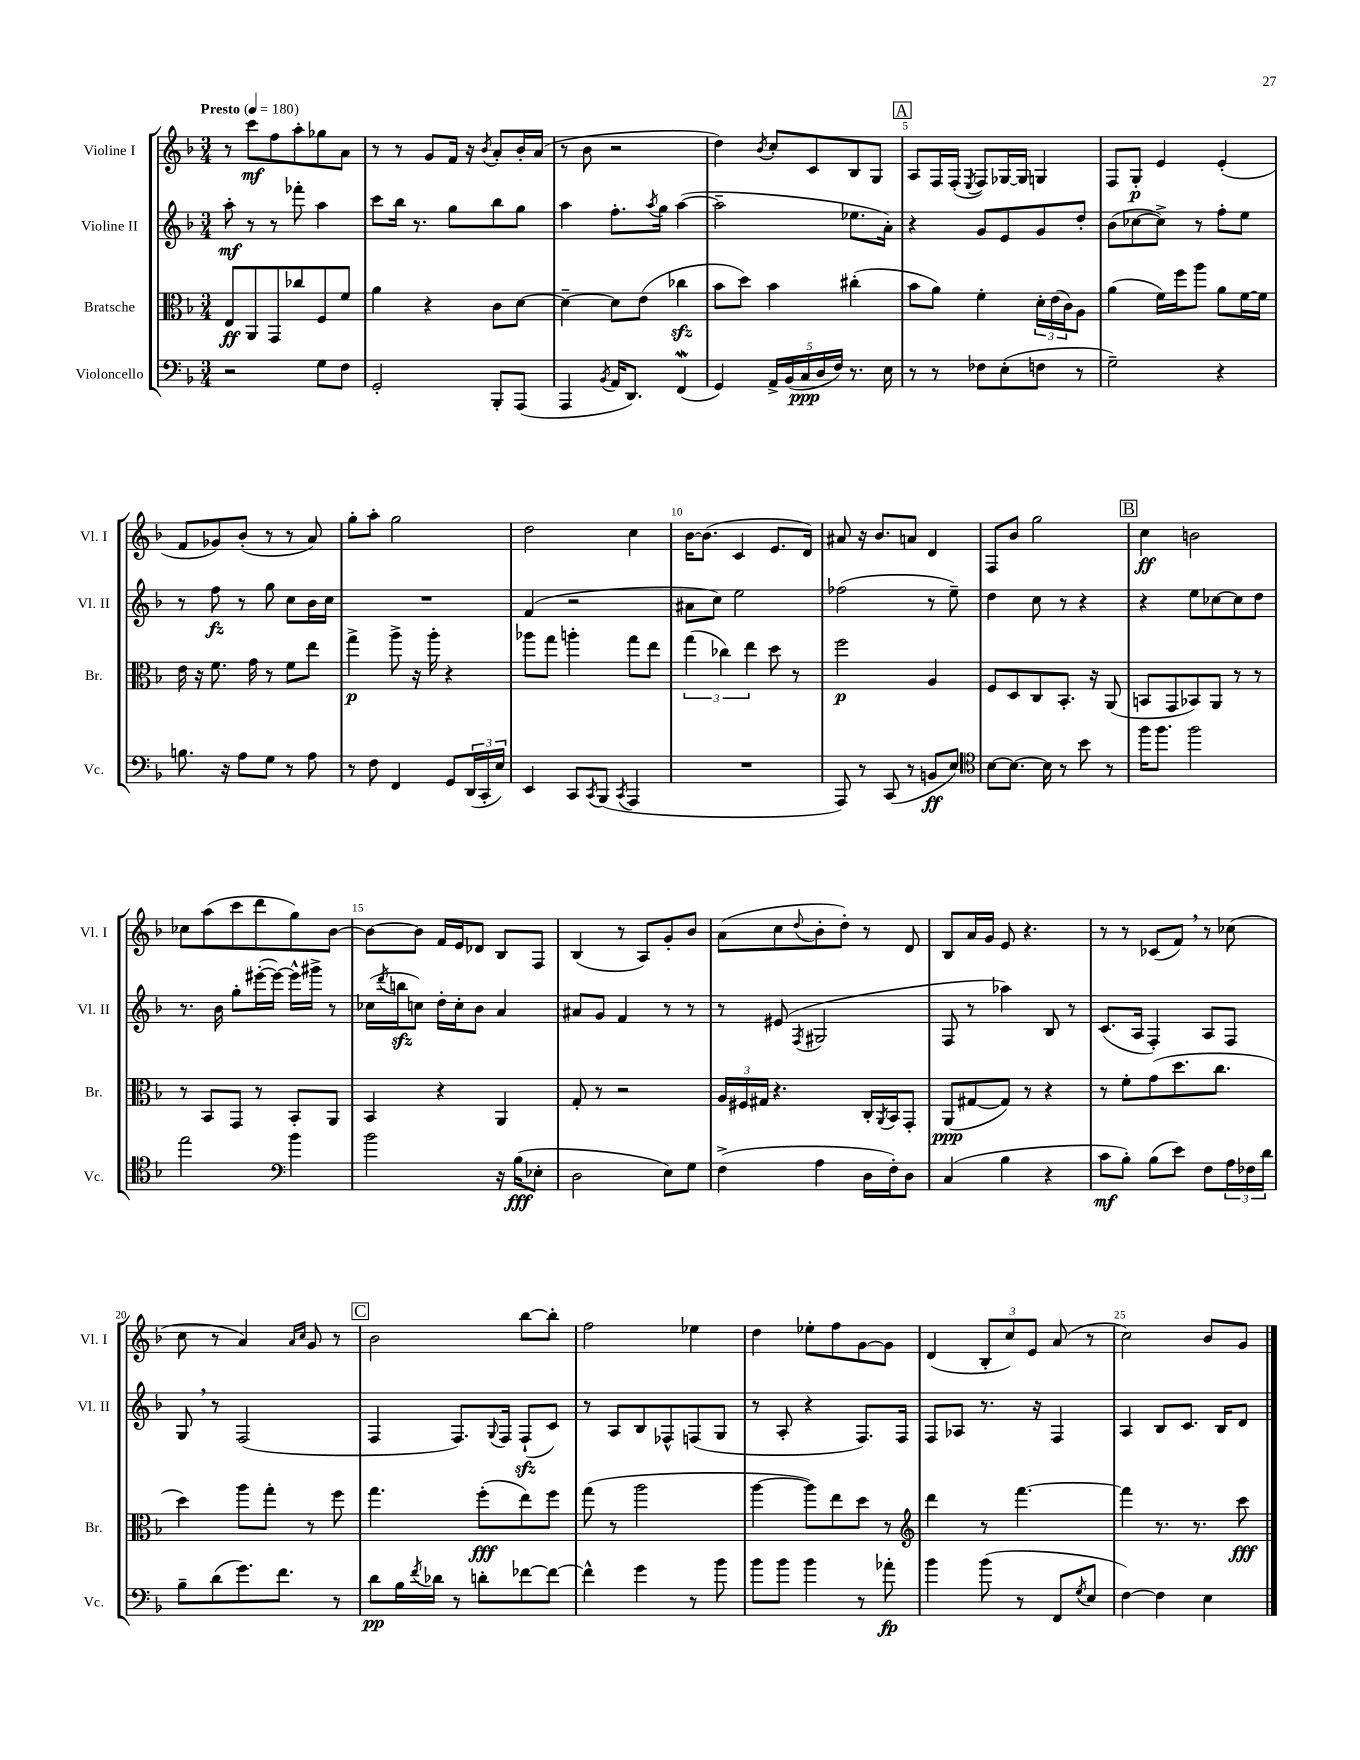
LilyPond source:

<<
\new StaffGroup <<
\new Staff = "s0" \with { instrumentName = "Violine I" shortInstrumentName = "Vl. I" } {
    \clef treble \key f \major \numericTimeSignature \time 3/4 \tempo "Presto" 4 = 180
    r8 c'''8\mf f''8 a''8-. ges''8 a'8 |
    r8 r8 g'8 f'16 r16 \acciaccatura { bes'8 } a'8-. bes'16-. a'16( |
    r8 bes'8 r2 |
    d''4) \acciaccatura { bes'8 } c''8-. c'8 bes8 g8 |
    \mark \markup { \box "A" } a8 f16 f16-.( \acciaccatura { e8 } f8) ges16~ ges16 g4 |
    f8 g8-.\p e'4 e'4-.( |
    f'8 ges'8) bes'8-.( r8 r8 a'8) |
    g''8-. a''8-. g''2 |
    d''2 c''4 |
    bes'16~ bes'8.( c'4 e'8. d'16) |
    ais'8 r16 bes'8. a'8 d'4 |
    f8 bes'8 g''2 |
    \mark \markup { \box "B" } c''4\ff b'2 |
    ces''8 a''8( c'''8 d'''8 g''8) bes'8~ |
    bes'8~ bes'8 f'16 e'16 des'8 bes8 f8 |
    bes4( r8 a8) g'8-. bes'8 |
    a'8( c''8 \appoggiatura { d''8 } bes'8-. d''8-.) r8 d'8 |
    bes8 a'16 g'16 e'8 r4. |
    r8 r8 ces'8( f'8) \breathe r8 ces''8( |
    c''8 r8 a'4) \grace { a'16 c''16 } g'8 r8 |
    \mark \markup { \box "C" } bes'2 bes''8~ bes''8-. |
    f''2 ees''4 |
    d''4 ees''8-. f''8 g'8~ g'8 |
    d'4( \tuplet 3/2 { bes8-. c''8) e'8 } a'8( r8 |
    c''2) bes'8 g'8 \bar "|." |
}
\new Staff = "s1" \with { instrumentName = "Violine II" shortInstrumentName = "Vl. II" } {
    \clef treble \key f \major \numericTimeSignature \time 3/4
    a''8-.\mf r8 r8 fes'''8-. a''4 |
    c'''8 bes''16 r8. g''8 bes''8 g''8 |
    a''4 f''8.-. \acciaccatura { a''8 } g''16 a''4~( |
    a''2-- ees''8. a'16-.) |
    \mark \markup { \box "A" } r4 g'8 e'8 g'8 d''8-. |
    bes'8( ces''8~ ces''8->) r8 f''8-. e''8 |
    r8 f''8\fz r8 g''8 c''8 bes'16 c''16 |
    R2. |
    f'4( r2 |
    ais'8 c''8) e''2 |
    fes''2( r8 e''8--) |
    d''4 c''8 r8 r4 |
    \mark \markup { \box "B" } r4 e''8 ces''8~ ces''8 d''8 |
    r8. bes'16 g''8-. eis'''16~-.( eis'''16~) eis'''16-^ gis'''16-> r8 |
    ces''16( \acciaccatura { d'''8 } b''16\sfz c''8) d''16-. c''16-. bes'8 a'4 |
    ais'8 g'8 f'4 r8 r8 |
    r8 eis'8( \acciaccatura { f8 } gis2 |
    f8 r8 aes''4) bes8 r8 |
    c'8.( a16 f4-.) a8 f8 |
    g8 \breathe r8 f2( |
    \mark \markup { \box "C" } f4 f8.) \appoggiatura { g8 } f16 f8-!\sfz( c'8) |
    r8 a8 bes8 fes8-^ f8( g8 |
    r8 a8-. r4 f8.) f16 |
    f8 aes8 r8. r16 f4 |
    a4 bes8 c'8. bes16 d'8 \bar "|." |
}
\new Staff = "s2" \with { instrumentName = "Bratsche" shortInstrumentName = "Br." } {
    \clef alto \key f \major \numericTimeSignature \time 3/4
    e8\ff a,8 g,8 ces''8 f8 f'8 |
    a'4 r4 c'8 d'8~ |
    d'4~-- d'8 e'8( ces''4\sfz |
    bes'8 d''8) bes'4 cis''4-.( |
    \mark \markup { \box "A" } bes'8 a'8) f'4-. \tuplet 3/2 { d'16-. e'16( c'16) } a8 |
    a'4( f'16) f''16 a''8 a'8 f'16~ f'16 |
    e'16 r16 f'8. g'16 r8 f'8 e''8 |
    g''4->\p a''8-> r16 a''16-. r4 |
    aes''8 g''8 a''4-. g''8 e''8 |
    \tuplet 3/2 { g''4( ces''4) e''4 } d''8 r8 |
    f''2\p a4 |
    f8 d8 c8 bes,8.-. r16 a,8( |
    \mark \markup { \box "B" } b,8 g,8 bes,8) a,8 r8 r8 |
    r8 bes,8 g,8 r8 bes,8-. a,8 |
    bes,4 r4 a,4 |
    g8-. r8 r2 |
    \tuplet 3/2 { a16 fis16 gis16 } r4. c16-. \acciaccatura { a,8 } bes,16 g,8-. |
    a,8\ppp( gis8~ gis8) r8 r4 |
    r8 f'8-. g'8( d''8. c''8. |
    d''4) a''8 g''8-. r8 f''8 |
    \mark \markup { \box "C" } g''4. f''8-.\fff( e''8) f''8 |
    g''8( r8 a''2 |
    a''4~ a''8) e''8 d''8 r8 |
    \clef treble d'''4 r8 f'''4.~ |
    f'''4 r8. r8. c'''8\fff \bar "|." |
}
\new Staff = "s3" \with { instrumentName = "Violoncello" shortInstrumentName = "Vc." } {
    \clef bass \key f \major \numericTimeSignature \time 3/4
    r2 g8 f8 |
    g,2-. bes,,8-. a,,8( |
    a,,4 \acciaccatura { bes,8 } a,16 d,8.) f,4\mordent( |
    g,4) \tuplet 5/4 { a,16-> bes,16( c16\ppp d16 f16) } r8. e16 |
    \mark \markup { \box "A" } r8 r8 fes8 e8-.( f8 r8 |
    g2--) r4 |
    b8. r16 a8 g8 r8 a8 |
    r8 f8 f,4 g,8 \tuplet 3/2 { d,16( c,16-. e16) } |
    e,4 c,8 \acciaccatura { c,8 } bes,,8( \acciaccatura { c,8 } a,,4 |
    R2. |
    a,,8) r8 c,8( r8 b,8\ff e8) |
    \clef tenor bes8~ bes8.~ bes16 r8 bes'8 r8 |
    \mark \markup { \box "B" } f''16 f''8. f''2 |
    e''2 \clef bass bes'4 |
    bes'2 r16 bes16\fff( ees8-. |
    d2 e8) g8 |
    f4->( a4 d16 f16-.) d8 |
    c4( bes4 r4 |
    c'8\mf bes8-.) bes8( e'8) f8 \tuplet 3/2 { a16 fes16 d'16 } |
    bes8-- d'8( g'8.) f'8. r8 |
    \mark \markup { \box "C" } d'8\pp bes16 \acciaccatura { f'8 } des'16 r8 d'8-. fes'8~ fes'8~ |
    fes'4-^ g'4 r8 bes'8 |
    bes'8 bes'8 bes'4 r8 aes'8-.\fp |
    bes'4 bes'8( r8 f,8 \acciaccatura { g8 } e8 |
    f4~) f4 e4 \bar "|." |
}
>>
>>
\layout { \context { \Score \override BarNumber.break-visibility = ##(#f #t #t) barNumberVisibility = #(every-nth-bar-number-visible 5) } }
